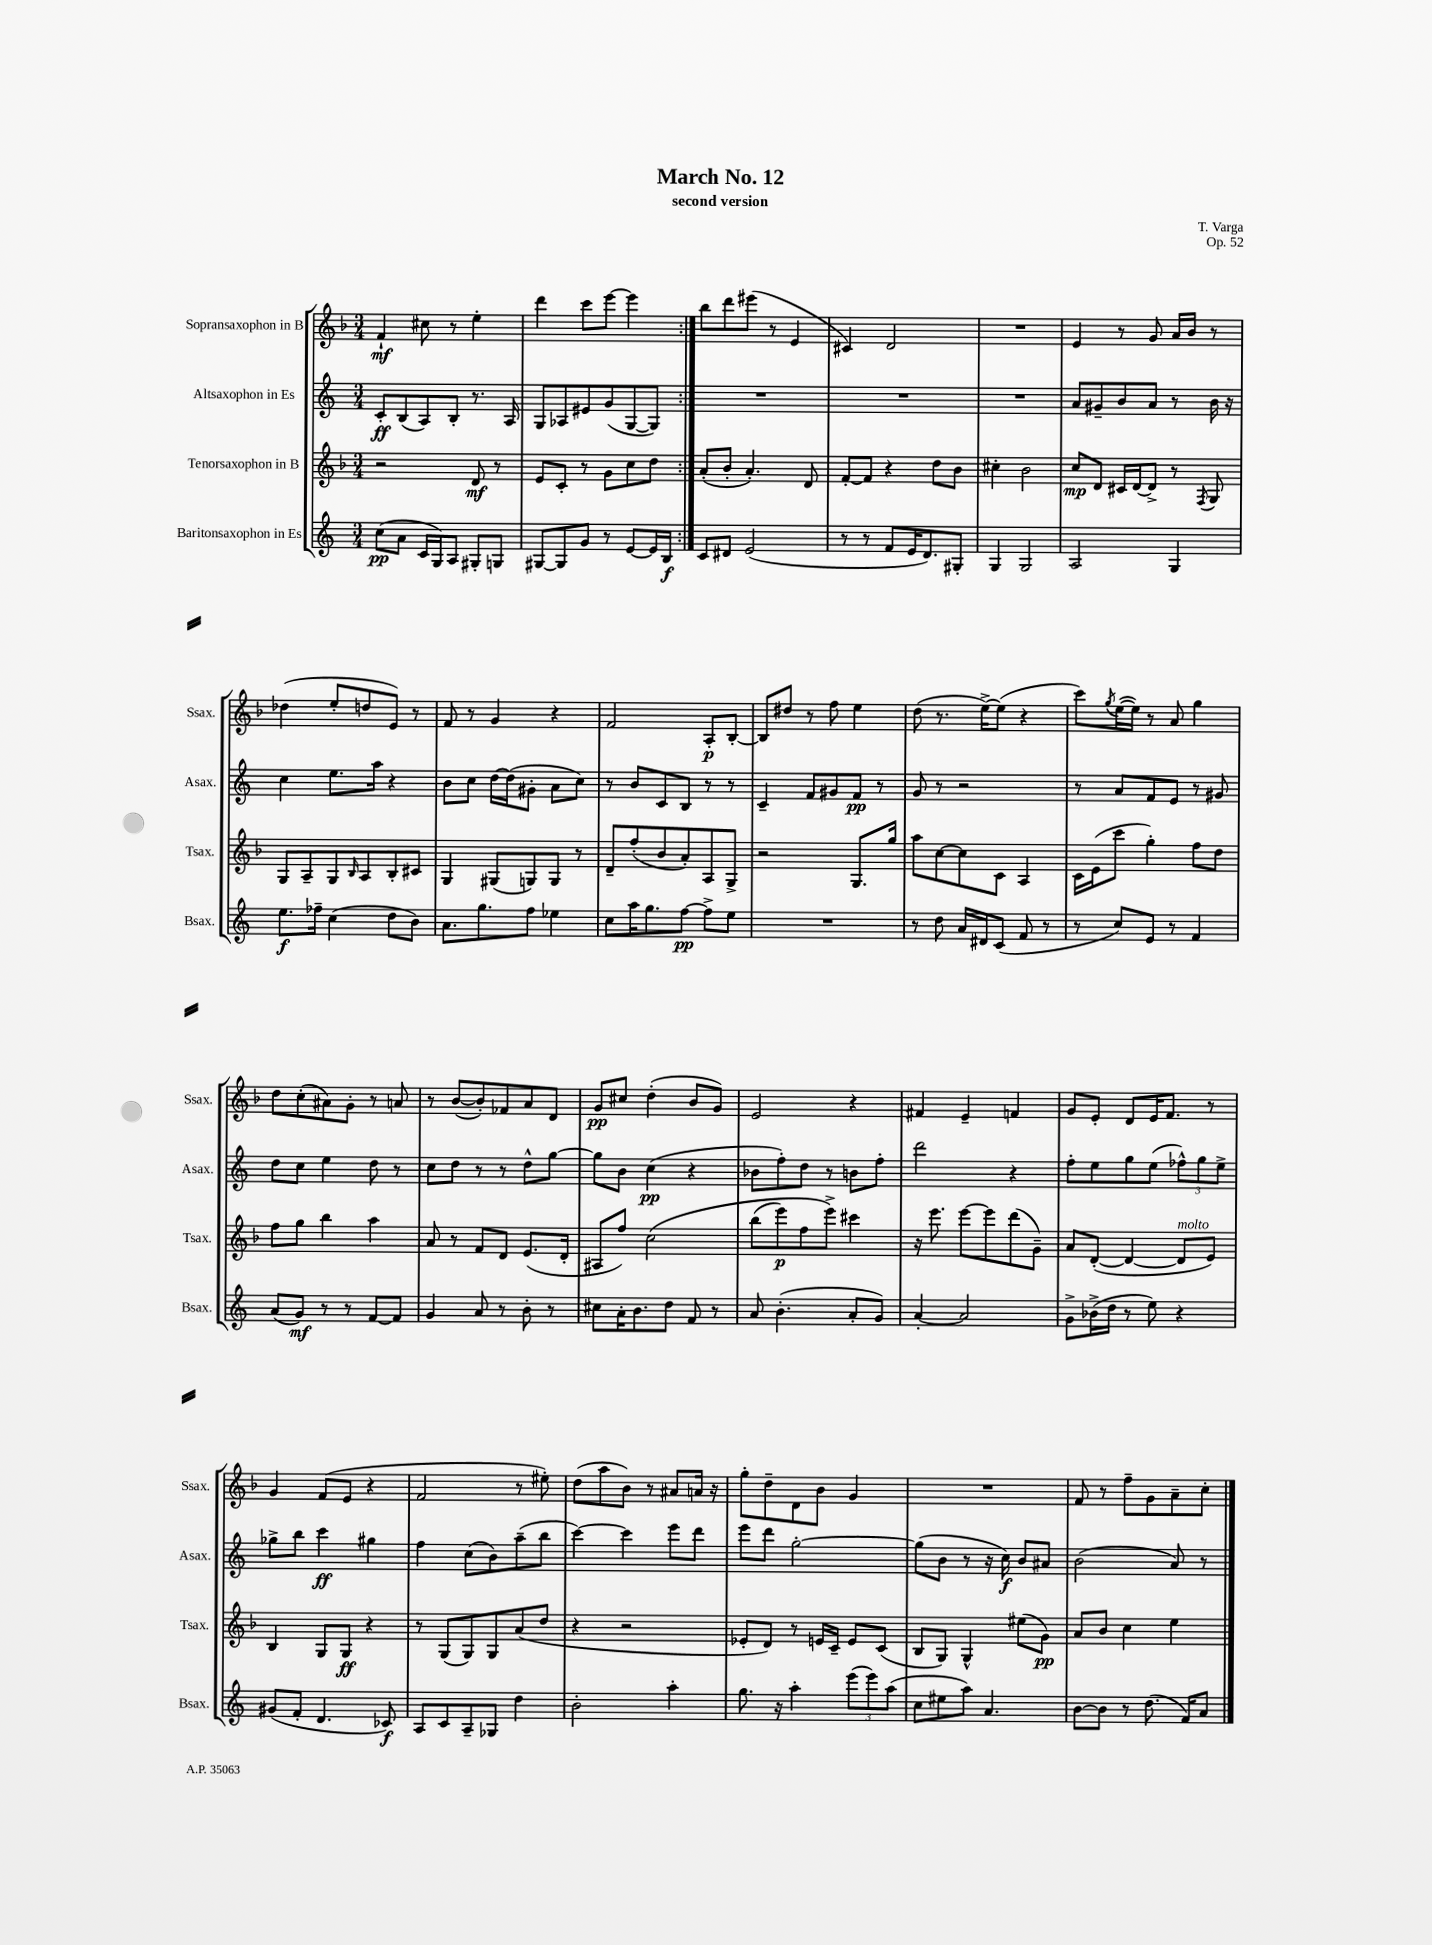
\header { title = "March No. 12" composer = "T. Varga" subtitle = "second version" opus = "Op. 52" }
<<
\new StaffGroup <<
\new Staff = "s0" \with { instrumentName = "Sopransaxophon in B" shortInstrumentName = "Ssax." } {
    \clef treble \key f \major \numericTimeSignature \time 3/4
    \repeat volta 2 { f'4-!\mf cis''8 r8 e''4-. |
    d'''4 c'''8 e'''8~ e'''4 | }
    bes''8 d'''8 eis'''8( r8 e'4 |
    cis'4) d'2 |
    R2. |
    e'4 r8 g'8 a'16 bes'16 r8 |
    des''4( e''8-. d''8 e'8) r8 |
    f'8 r8 g'4 r4 |
    f'2 a8-.\p bes8~-. |
    bes8 dis''8 r8 f''8 e''4 |
    d''8( r8. e''16~->) e''8( r4 |
    c'''8) \acciaccatura { g''8 } e''16~( e''16) r8 a'8 g''4 |
    d''8 c''8-.( ais'8) g'8-. r8 a'8 |
    r8 bes'8~( bes'8-.) fes'8 a'8 d'8 |
    g'8\pp cis''8 d''4-.( bes'8 g'8) |
    e'2 r4 |
    fis'4 e'4-- f'4 |
    g'8 e'8-. d'8 e'16 f'8. r8 |
    g'4 f'8( e'8 r4 |
    f'2 r8 eis''8-.) |
    d''8( a''8 bes'8) r8 ais'8 a'16 r16 |
    g''8-. d''8-- d'8 bes'8 g'4 |
    R2. |
    f'8 r8 f''8-- g'8 a'8-- c''8-. \bar "|." |
}
\new Staff = "s1" \with { instrumentName = "Altsaxophon in Es" shortInstrumentName = "Asax." } {
    \clef treble \key c \major \numericTimeSignature \time 3/4
    \repeat volta 2 { c'8-.\ff b8( a8) b8-. r8. a16 |
    g8 aes8 eis'8 g'8( g8~ g8) | }
    R2. |
    R2. |
    R2. |
    a'8 gis'8-- b'8 a'8 r8 b'16 r16 |
    c''4 e''8. a''16 r4 |
    b'8 c''8 d''16~ d''16( gis'8-. a'8 c''8) |
    r8 b'8 c'8 b8 r8 r8 |
    c'4-- f'8 gis'8 f'8\pp r8 |
    g'8 r8 r2 |
    r8 a'8 f'8 e'8 r8 gis'8 |
    d''8 c''8 e''4 d''8 r8 |
    c''8 d''8 r8 r8 d''8-^ g''8~ |
    g''8 b'8 c''4\pp( r4 |
    bes'8 f''8-.) d''8 r8 b'8 f''8-. |
    d'''2 r4 |
    f''8-. e''8 g''8 e''8( \tuplet 3/2 { fes''8-^) g''8 e''8-> } |
    ges''8-> b''8 c'''4\ff gis''4 |
    f''4 c''8( b'8) a''8--( b''8 |
    c'''4~) c'''4 e'''8 d'''8 |
    e'''8 d'''8 g''2~-. |
    g''8( b'8 r8 r16 c''16\f) b'8 ais'8 |
    b'2( a'8) r8 \bar "|." |
}
\new Staff = "s2" \with { instrumentName = "Tenorsaxophon in B" shortInstrumentName = "Tsax." } {
    \clef treble \key f \major \numericTimeSignature \time 3/4
    \repeat volta 2 { r2 d'8\mf r8 |
    e'8 c'8-. r8 g'8 c''8 d''8 | }
    a'8-.( bes'8-. a'4.-.) d'8 |
    f'8~-. f'8 r4 d''8 bes'8 |
    cis''4-. bes'2 |
    c''8\mp d'8 cis'16 d'16~ d'8-> r8 \acciaccatura { f8 } g8 |
    g8 a8-- g8 \grace { bes16 } a8 bes8-. cis'8 |
    g4 gis8( g8) g8 r8 |
    d'8-- f''8-.( bes'8 a'8-.) a8 g8-> |
    r2 g8. g''16 |
    a''8 c''8~ c''8 c'8 a4 |
    c'16 e'16( c'''8 g''4-.) f''8 d''8 |
    f''8 g''8 bes''4 a''4 |
    a'8 r8 f'8 d'8 e'8.( d'16-. |
    ais8 f''8) c''2\( |
    bes''8( e'''8\p) f''8 e'''8->\) cis'''4 |
    r16 e'''8. e'''8~ e'''8 d'''8( g'8--) |
    a'8 d'8~-.( d'4~ d'8^\markup { \italic "molto" } e'8) |
    bes4 g8 g8\ff r4 |
    r8 g8( g8) g8 a'8( d''8 |
    r4 r2 |
    ees'8-. d'8) r8 e'16 c'16-- e'8 c'8( |
    bes8 g8) g4-^ eis''8( g'8\pp) |
    a'8 bes'8 c''4 e''4 \bar "|." |
}
\new Staff = "s3" \with { instrumentName = "Baritonsaxophon in Es" shortInstrumentName = "Bsax." } {
    \clef treble \key c \major \numericTimeSignature \time 3/4
    \repeat volta 2 { c''8\pp( a'8 c'16 g16) a8 gis8-. g8 |
    gis8~ gis8 g'8 r8 e'8~ e'16 b16\f | }
    c'8 dis'8 e'2( |
    r8 r8 f'8 e'16 d'8.) gis8-. |
    g4 g2 |
    a2 g4 |
    e''8.\f fes''16-- c''4( d''8 b'8) |
    a'8. g''8. f''8 ees''4 |
    c''8 a''16 g''8. f''8~\pp f''8-> e''8 |
    R2. |
    r8 d''8 a'16 dis'16 c'8( f'8 r8 |
    r8 c''8) e'8 r8 f'4 |
    a'8( g'8\mf) r8 r8 f'8~ f'8 |
    g'4 a'8 r8 b'8-. r8 |
    cis''8 a'16-. b'8. d''8 f'8 r8 |
    a'8 b'4.-.( a'8-. g'8) |
    a'4~-. a'2 |
    g'8-> bes'16->( d''16 r8 e''8) r4 |
    gis'8( f'8-. d'4. ces'8\f) |
    a8 c'8 a8-- ges8 d''4 |
    b'2-. a''4-. |
    g''8. r16 a''4-. \tuplet 3/2 { e'''8( e'''8) a''8( } |
    c''8 eis''8 a''8) a'4. |
    b'8~ b'8 r8 d''8.( f'16) a'8 \bar "|." |
}
>>
>>
\layout { \context { \Score \remove "Bar_number_engraver" } }
